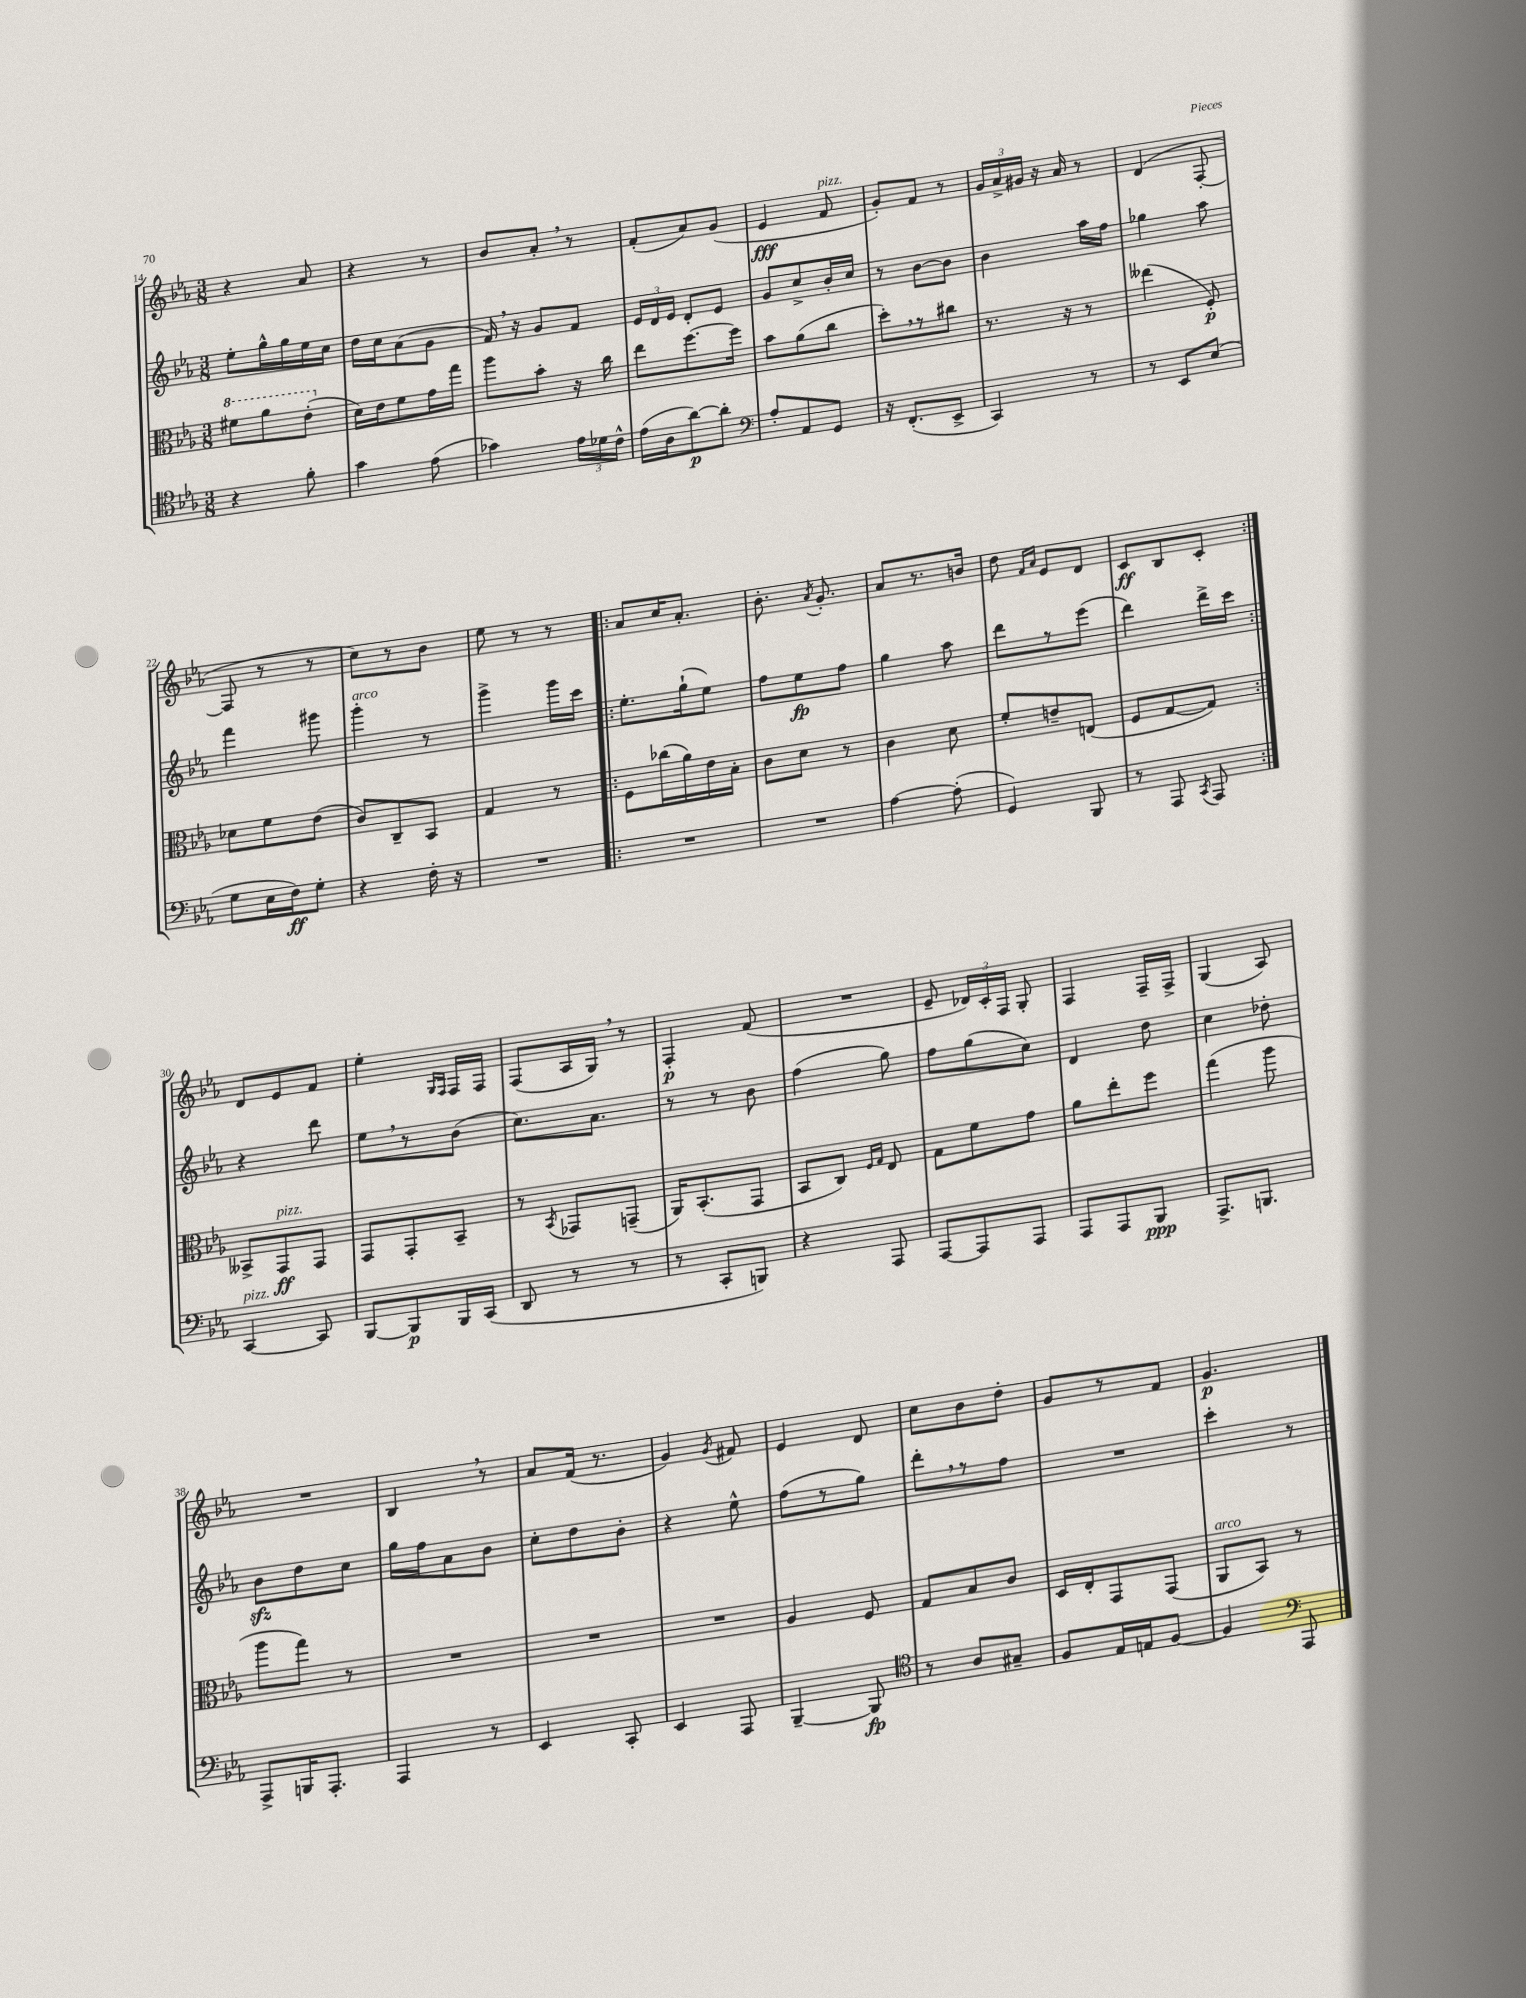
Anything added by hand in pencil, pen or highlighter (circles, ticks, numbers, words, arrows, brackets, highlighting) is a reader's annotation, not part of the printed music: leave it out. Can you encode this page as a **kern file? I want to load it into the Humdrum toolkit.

**kern	**kern	**kern	**kern
*staff4	*staff3	*staff2	*staff1
*clefC4	*clefC3	*clefG2	*clefG2
*k[b-e-a-]	*k[b-e-a-]	*k[b-e-a-]	*k[b-e-a-]
*M3/8	*M3/8	*M3/8	*M3/8
4r	8ff#	8ee-'	4r
.	8aa-	16gg^^	.
.	.	16gg	.
8f'	(8ee-'	16ee-	8a-
.	.	16cc	.
=	=	=	=
4g	16d)	16dd	4r
.	16e-	16cc	.
.	8f	(8a-	.
(8e-	16g	8g	8r
.	16gg	.	.
=	=	=	=
4g-)	8aa-	16f)	8b-
.	.	16r	.
.	8b-'	8g	8a-'
24e-	16r	8f	8r
24d-	.	.	.
.	16cc	.	.
24c^^	.	.	.
=	=	=	=
(16e-	8ee-	24e-	(8f'
.	.	24d	.
16A-	.	.	.
.	.	24e-	.
[8a-)	[8.ff	8d'	8a-)
8a-']	.	8e-	(8g
.	16ff]	.	.
=	=	=	=
*clefF4	*	*	*
8A-'	8b-	8g	4e-
8AA-	(8a-	8cc^	.
8GG	8cc	16b-'	8f
.	.	16cc	.
=	=	=	=
16r	8dd')	8r	8g')
(8.FF'	.	.	.
.	8r	[8b-	8f
8EE-^	8cc#	8b-]	8r
=	=	=	=
4CC)	8.r	4b-	24g
.	.	.	24a-^
.	.	.	24g#
.	.	.	16r
.	16r	.	16a-
8r	8r	16aa-	8r
.	.	16ff	.
=	=	=	=
8r	(4ee--	4gg-	(4d
8EE-	.	.	.
(8E-	8F')	8aa-	[8F'
=	=	=	=
8G	8d-	4fff	8F]
16E-	8f	.	8r
16F)	.	.	.
8G'	(8e-	8ggg#	8r
=	=	=	=
4r	8c)	4ggg'	8cc)
.	8C~	.	8r
16F'	8BB-	8r	8b-
16r	.	.	.
=	=	=	=
4.r	4G	4ggg^	8ee-
.	.	.	8r
.	8r	16ggg	8r
.	.	16ccc	.
=!|:	=!|:	=!|:	=!|:
4.r	8F	8.ee-'	8a-
.	(16cc-	.	16cc
.	16a-)	(16gg`	8.a-'
.	16e-	8ee-)	.
.	16B-'	.	.
=	=	=	=
4.r	8c	8ff	8.b-'
.	8d	8ee-	.
.	.	.	8qa-
.	.	.	8.g'
.	8r	8ff	.
=	=	=	=
[4A-	4c	4gg	8a-
.	.	.	8.r
(8A-']	8d	8aa-	.
.	.	.	16b
=	=	=	=
4GG)	8f'	8ddd	8dd
.	.	.	16qqf
.	.	.	16qqa-
.	8e~	8r	8e-
8BBB-	(8E	(8eee-	8d
=	=	=	=
8r	8F	4ddd)	8c
8AAA-	[8G	.	8B-
8qCC	.	.	.
8AAA-	8G])	16ddd^	8c'
.	.	16ccc	.
=:|!	=:|!	=:|!	=:|!
[4CC	8BB--^	4r	8d
.	8GG	.	8e-
8CC]	8GG	8ddd	8f
=	=	=	=
[8BBB-	8GG	8ee-	4ee-'
8BBB-]	8GG'	8r	.
.	.	.	16qqG
.	.	.	16qqF
16BBB-	8BB-~	(8b-	16F
(16CC	.	.	16F
=	=	=	=
8DD	8r	8.cc)	(8F
.	8qBB-	.	.
8r	8GG-	.	16A-
.	.	8.a-	16G)
8r	(8GG~	.	8r
=	=	=	=
8r	16AA-)	8r	4F'
.	(8.BB-'	.	.
8CC'	.	8r	.
8BBB)	8GG	8b-	(8f
=	=	=	=
4r	8BB-	(4ff	4.r
.	8C)	.	.
.	16qqF	.	.
.	16qqG	.	.
8AAA-	8E-	8gg)	.
=	=	=	=
[8AAA-	8G	8ff	8e-~
8AAA-]	8f	(8gg	24d-)
.	.	.	24c'
.	.	.	24F
8AAA-	8g	8cc)	8G'
=	=	=	=
8AAA-	8a-	4d	4F
8AAA-	8ee-'	.	.
8BBB-	8ff	8dd	16F~
.	.	.	16F^
=	=	=	=
8.AAA-^	(4gg	4cc	(4G
8.BBB	.	.	.
.	8aa-	8dd-'	8A-)
=	=	=	=
8AAA-^	8aa-	8b-	4.r
16BBB	8gg)	8dd	.
8.AAA-'	.	.	.
.	8r	8cc	.
=	=	=	=
4AAA-	4.r	16gg	4B-
.	.	16ff	.
.	.	8a-	.
8r	.	8b-	8r
=	=	=	=
4EE-	4.r	8cc'	8a-
.	.	8dd	(16f
.	.	.	8.r
8CC'	.	8b-'	.
=	=	=	=
4EE-	4.r	4r	4g)
.	.	.	8qg
8AAA-	.	8ee-^^	8f#
=	=	=	=
[4BBB-~	4A-	(8ff	4e-
.	.	8r	.
8BBB-]	8F	8gg)	8d
=	=	=	=
*clefC4	*	*	*
8r	8G	8ddd'	8cc
8A-	8B-	8r	8b-
8G#~	8c	8ff	8dd'
=	=	=	=
8F	16D	4.r	8g
.	16E-'	.	.
16E-	8GG	.	8r
16E	.	.	.
[8F	(8GG	.	8f
=	=	=	=
4F]	8AA-	4ccc'	4.g
.	8BB-)	.	.
*clefF4	*	*	*
8AAA-	8r	8r	.
==	==	==	==
*-	*-	*-	*-
